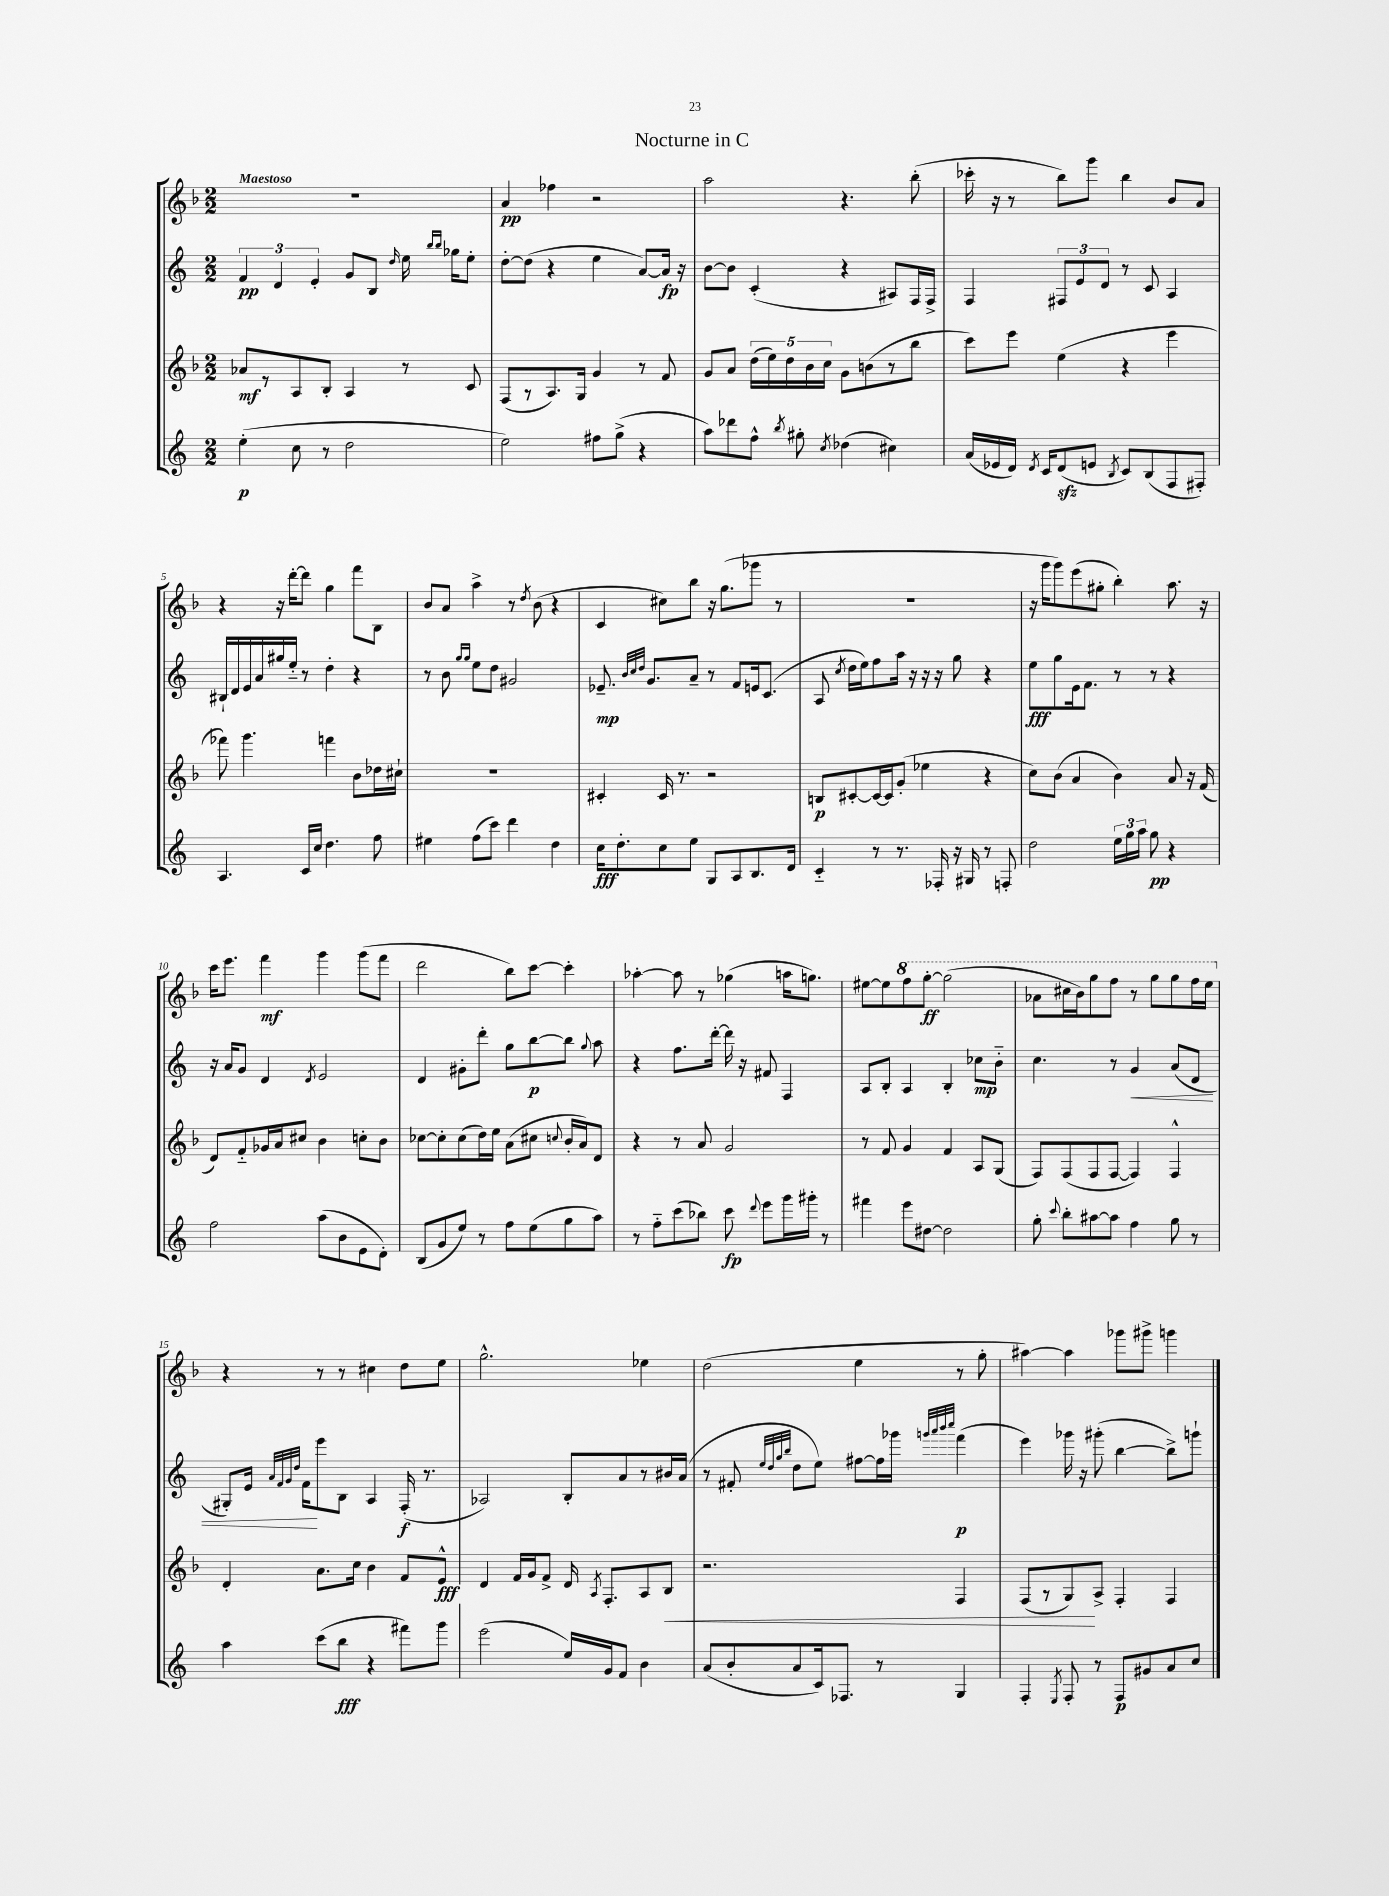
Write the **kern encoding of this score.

**kern	**dynam	**kern	**dynam	**kern	**dynam	**kern	**dynam
*part4	*part4	*part3	*part3	*part2	*part2	*part1	*part1
*staff4	*staff4	*staff3	*staff3	*staff2	*staff2	*staff1	*staff1
*clefG2	*	*clefG2	*	*clefG2	*	*clefG2	*
*k[]	*	*k[b-]	*	*k[]	*	*k[b-]	*
*M2/2	*	*M2/2	*	*M2/2	*	*M2/2	*
=1	=1	=1	=1	=1	=1	=1	=1
!	!	!	!	!	!	!LO:TX:a:B:t=Maestoso	!
(4ee'\	p	8a-X/L	mf	6f/	pp	1r	.
.	.	8r	.	.	.	.	.
.	.	.	.	6d/	.	.	.
8cc\	.	8A/	.	.	.	.	.
.	.	.	.	6e'/	.	.	.
8r	.	8B-'/J	.	.	.	.	.
2dd\	.	4A/	.	8g/L	.	.	.
.	.	.	.	8B/J	.	.	.
.	.	.	.	16qqdd/	.	.	.
.	.	8r	.	16ee\	.	.	.
.	.	.	.	16qqbb/LL	.	.	.
.	.	.	.	16qqbb/JJ	.	.	.
.	.	.	.	16gg-X\KL	.	.	.
.	.	8c/	.	8ee'\J	.	.	.
=2	=2	=2	=2	=2	=2	=2	=2
2ee\)	.	(8F/L	.	[8dd'\L	.	4a/	pp
.	.	8r	.	(8dd\J]	.	.	.
.	.	8.A/)	.	4r	.	4ff-X\	.
.	.	16G/Jk	.	.	.	.	.
8ff#X\L	.	4g/	.	4ee\	.	2r	.
(8gg^\J	.	.	.	.	.	.	.
4r	.	8r	.	[8a/L)	.	.	.
.	.	8f/	.	16a/Jk]	fp	.	.
.	.	.	.	16r	.	.	.
=3	=3	=3	=3	=3	=3	=3	=3
8aa\L)	.	8g/L	.	[8b\L	.	2aa\	.
8ddd-X\	.	8a/J	.	8b\J]	.	.	.
8ff^^\J	.	(20dd\LL	.	(4c'/	.	.	.
.	.	20ee\)	.	.	.	.	.
.	.	20dd\	.	.	.	.	.
8qbb/	.	.	.	.	.	.	.
8gg#X'\	.	.	.	.	.	.	.
.	.	20b-\	.	.	.	.	.
.	.	20cc\JJ	.	.	.	.	.
8qcc/	.	.	.	.	.	.	.
(4dd-X\	.	8g\L	.	4r	.	4.r	.
.	.	(8bn\	.	.	.	.	.
4cc#X\)	.	8r	.	8A#X/L)	.	.	.
.	.	8bb-\J	.	16F/L	.	(8bb-'\	.
.	.	.	.	16F^/JJ	.	.	.
=4	=4	=4	=4	=4	=4	=4	=4
(16a/LL	.	8ccc\L)	.	4F/	.	16ccc-X'\	.
16e-X/	.	.	.	.	.	16r	.
16d/JJ)	.	8eee\J	.	.	.	8r	.
8qd/	.	.	.	.	.	.	.
16c/KL	.	.	.	.	.	.	.
(8dzz/	.	(4ee\	.	12F#X/L	.	8bb-\L)	.
.	.	.	.	12e/	.	.	.
8en/J	.	.	.	.	.	8ggg\J	.
.	.	.	.	12d/J	.	.	.
8qB/	.	.	.	.	.	.	.
8c/L)	.	4r	.	8r	.	4bb-\	.
(8B/	.	.	.	8c/	.	.	.
8F/	.	4eee\	.	4A/	.	8b-/L	.
8F#X'/J)	.	.	.	.	.	8a/J	.
!!LO:LB:g=z
=5	=5	=5	=5	=5	=5	=5	=5
4.A/	.	8fff-X\)	.	16B#X`/LL	.	4r	.
.	.	.	.	16d/	.	.	.
.	.	4.ggg\	.	16e/	.	.	.
.	.	.	.	16a/	.	.	.
.	.	.	.	16gg#X/	.	16r	.
.	.	.	.	16ee/JJ	.	[16ddd'\KL	.
16c/LL	.	.	.	8r	.	8ddd\J]	.
16cc/JJ	.	.	.	.	.	.	.
4.dd\	.	4fffn\	.	4dd'\	.	4gg\	.
.	.	8b-\L	.	4r	.	8fff\L	.
8ff\	.	16dd-X\L	.	.	.	8B-\J	.
.	.	16cc#X`\JJ	.	.	.	.	.
=6	=6	=6	=6	=6	=6	=6	=6
4ee#X\	.	1r	.	8r	.	8b-/L	.
.	.	.	.	8b\	.	8a/J	.
.	.	.	.	16qqgg/LL	.	.	.
.	.	.	.	16qqgg/JJ	.	.	.
(8ff\L	.	.	.	8ee\L	.	4aa^\	.
8ccc\J)	.	.	.	8dd\J	.	.	.
4ddd\	.	.	.	2g#X/	.	8r	.
.	.	.	.	.	.	8qdd/	.
.	.	.	.	.	.	(8b-\	.
4dd\	.	.	.	.	.	4r	.
=7	=7	=7	=7	=7	=7	=7	=7
16cc\KL	fff	4c#X'/	.	8.e-X~/	mp	4c/	.
8.dd'\	.	.	.	.	.	.	.
.	.	.	.	32qqb/LLL	.	.	.
.	.	.	.	32qqcc/	.	.	.
.	.	.	.	32qqdd/JJJ	.	.	.
.	.	.	.	8.g/L	.	.	.
8cc\	.	16c#/	.	.	.	8cc#X\L)	.
.	.	8.r	.	.	.	.	.
8ee\J	.	.	.	8a~/J	.	8bb-\J	.
8G/L	.	2r	.	8r	.	16r	.
.	.	.	.	.	.	(8.gg\L	.
8A/	.	.	.	8f/L	.	.	.
8.B/	.	.	.	16en/k	.	8ggg-X\J	.
.	.	.	.	(8.c/J	.	.	.
.	.	.	.	.	.	8r	.
16d/Jk	.	.	.	.	.	.	.
=8	=8	=8	=8	=8	=8	=8	=8
4c/	.	8Bn/L	p	8A/	.	1r	.
.	.	.	.	8qcc/	.	.	.
.	.	[8c#X'/	.	16dd\LL	.	.	.
.	.	.	.	16ee\J)	.	.	.
8r	.	16c#/L_	.	8ff\	.	.	.
.	.	16c#/J]	.	.	.	.	.
8.r	.	(8g'/J	.	16aa\Jk	.	.	.
.	.	.	.	16r	.	.	.
.	.	4ee-X\	.	16r	.	.	.
16F-X'/	.	.	.	16r	.	.	.
16r	.	.	.	8gg\	.	.	.
16G#X/	.	.	.	.	.	.	.
8r	.	4r	.	4r	.	.	.
8Fn'/	.	.	.	.	.	.	.
=9	=9	=9	=9	=9	=9	=9	=9
2dd\	.	8cc\L)	.	8ee\L	fff	16r	.
.	.	.	.	.	.	16ggg\KL	.
.	.	(8b-\J	.	8gg\	.	8ggg\)	.
.	.	4a/	.	16e\k	.	(8eee\	.
.	.	.	.	8.f\J	.	.	.
.	.	.	.	.	.	8gg#X'\J	.
24ee\LL	.	4b-\)	.	8r	.	4bb-'\)	.
24gg\	.	.	.	.	.	.	.
24aa\JJ	.	.	.	.	.	.	.
8gg\	pp	.	.	8r	.	.	.
4r	.	8a/	.	4r	.	8.aa\	.
.	.	16r	.	.	.	.	.
.	.	(16f/	.	.	.	16r	.
!!LO:LB:g=z
=10	=10	=10	=10	=10	=10	=10	=10
2ff\	.	8d/L)	.	16r	.	16ccc\KL	.
.	.	.	.	16a/KL	.	8.eee\J	.
.	.	8f/	.	8g/J	.	.	.
.	.	16g-X/L	.	4d/	.	4fff\	mf
.	.	16a/J	.	.	.	.	.
.	.	8cc#X/J	.	.	.	.	.
.	.	.	.	8qd/	.	.	.
(8aa\L	.	4b-\	.	2e/	.	4ggg\	.
8b\	.	.	.	.	.	.	.
8e\	.	8ccn'\L	.	.	.	(8ggg\L	.
8d'\J)	.	8b-\J	.	.	.	8fff\J	.
=11	=11	=11	=11	=11	=11	=11	=11
(8B/L	.	[8cc-X\L	.	4d/	.	2ddd\	.
8g/	.	8cc-'\]	.	.	.	.	.
8ee/J)	.	(8cc-\	.	8g#X'\L	.	.	.
8r	.	16dd\L)	.	8ddd'\J	.	.	.
.	.	16ee\JJ	.	.	.	.	.
8ff\L	.	(8a\L	.	8gg\L	.	8bb-\L)	.
(8ee\	.	8cc#X\J	.	[8bb\	p	[8ccc\J	.
.	.	8qqccn/	.	.	.	.	.
8gg\	.	16b-'/LL	.	8bb\J]	.	4ccc'\]	.
.	.	16a/J)	.	.	.	.	.
.	.	.	.	8qqgg/	.	.	.
8aa\J)	.	8d/J	.	8aa\	.	.	.
=12	=12	=12	=12	=12	=12	=12	=12
8r	.	4r	.	4r	.	[4aa-X'\	.
8ff\L	.	.	.	.	.	.	.
(8ccc\	.	8r	.	8.ff\L	.	8aa-\]	.
8bb-X\J)	.	8a/	.	.	.	8r	.
.	.	.	.	[16ddd'\Jk	.	.	.
8ccc\	fp	2g/	.	16ddd\]	.	(4gg-X\	.
.	.	.	.	16r	.	.	.
8qqddd/	.	.	.	.	.	.	.
8eee\L	.	.	.	8f#X/	.	.	.
16ggg\L	.	.	.	4F/	.	16aan\KL	.
16ggg#X'\JJ	.	.	.	.	.	8.ggn\J)	.
8r	.	.	.	.	.	.	.
=13	=13	=13	=13	=13	=13	=13	=13
4fff#X\	.	8r	.	8A/L	.	[8ee#X\L	.
.	.	8f/	.	8B'/J	.	8ee#\]	.
*	*	*	*	*	*	*8va	*
8eee\L	.	4g/	.	4A/	.	8fff\	.
[8dd#X\J	.	.	.	.	.	[8ggg'\J	ff
2dd#\]	.	4f/	.	4B'/	.	(2ggg\]	.
.	.	8A/L	.	8cc-X\L	mp	.	.
.	.	(8G/J	.	8b\J	.	.	.
=14	=14	=14	=14	=14	=14	=14	=14
8gg'\	.	8F/L)	.	4.cc\	.	8aa-X\L	.
8qqccc/	.	.	.	.	.	.	.
8bb'\L	.	(8F/	.	.	.	16ccc#X\L	.
.	.	.	.	.	.	16bb-\J)	.
[8aa#X\	.	8F/	.	.	.	8ggg\	.
8aa#\J]	.	[8F/J	.	8r	.	8fff\J	.
!	!	!	!	!	!LO:HP:b	!	!
4ff\	.	4F/])	.	4g/	<	8r	.
.	.	.	.	.	.	8ggg\L	.
8gg\	.	4F^^/	.	(8a/L	.	8ggg\	.
8r	.	.	.	8d/J	.	16fff\L	.
.	.	.	.	.	.	16eee\JJ	.
!!LO:LB:g=z
=15	=15	=15	=15	=15	=15	=15	=15
*	*	*	*	*	*	*X8va	*
4aa\	.	4d'/	.	8G#X'/L)	.	4r	.
.	.	.	.	16e/Jk	.	.	.
.	.	.	.	32qqa/LLL	.	.	.
.	.	.	.	32qqf/	.	.	.
.	.	.	.	32qqg/	.	.	.
.	.	.	.	32qqdd/JJJ	.	.	.
.	.	.	.	16f\KL	.	.	.
(8ccc\L	.	8.a\L	.	8eee\	[	8r	.
8bb\J	fff	.	.	8B\J	.	8r	.
.	.	16cc\Jk	.	.	.	.	.
4r	.	4b-\	.	4A/	.	4cc#X\	.
8fff#X\L)	.	8f/L	.	(16F'/	f	8dd\L	.
.	.	.	.	8.r	.	.	.
8ggg\J	.	8e^^/J	fff	.	.	8ee\J	.
=16	=16	=16	=16	=16	=16	=16	=16
(2eee\	.	4d/	.	2A-X/)	.	2.gg^^\	.
.	.	16f/LL	.	.	.	.	.
.	.	16g/J	.	.	.	.	.
.	.	8f^/J	.	.	.	.	.
16ee/LL)	.	16d/	.	8B'/L	.	.	.
.	.	8qA/	.	.	.	.	.
16g/J	.	8.F'/L	.	.	.	.	.
8f/J	.	.	.	8a/	.	.	.
4b\	.	8A/	.	8r	.	4ee-X\	.
!	!	!	!LO:HP:b	!	!	!	!
.	.	8B-/J	<	16b#X/L	.	.	.
.	.	.	.	(16a/JJ	.	.	.
=17	=17	=17	=17	=17	=17	=17	=17
(8a/L	.	2.r	.	8r	.	(2dd\	.
8b'/	.	.	.	8f#X'/	.	.	.
.	.	.	.	32qqee/LLL	.	.	.
.	.	.	.	32qqdd/	.	.	.
.	.	.	.	32qqgg/	.	.	.
.	.	.	.	32qqbb/JJJ	.	.	.
8a/	.	.	.	8dd\L	.	.	.
16c/k)	.	.	.	8ee\J)	.	.	.
8.F-X/J	.	.	.	.	.	.	.
.	.	.	.	[8ff#X\L	.	4ee\	.
8r	.	.	.	16ff#\L]	.	.	.
.	.	.	.	16ggg-X\JJ	.	.	.
.	.	.	.	32qqgggn/LLL	.	.	.
.	.	.	.	32qqaaa/	.	.	.
.	.	.	.	32qqbbb/	.	.	.
.	.	.	.	32qqcccc/JJJ	.	.	.
4G/	.	4F/	.	(4fff\	p	8r	.
.	.	.	.	.	.	8gg'\	.
=18	=18	=18	=18	=18	=18	=18	=18
4F'/	.	(8F/L	.	4eee\)	.	[4aa#X\)	.
.	.	8r	.	.	.	.	.
8qE/	.	.	.	.	.	.	.
8F'/	.	8G/)	.	16ggg-X\	.	4aa#\]	.
.	.	.	.	16r	.	.	.
8r	.	8A^/J	[	(8ggg#X'\	.	.	.
8F/L	p	4F'/	.	[4bb\	.	8ggg-X\L	.
8g#X/	.	.	.	.	.	8ggg#X^\J	.
8a/	.	4F/	.	8bb^\L])	.	4gggn\	.
8cc/J	.	.	.	8gggn`\J	.	.	.
==	==	==	==	==	==	==	==
*-	*-	*-	*-	*-	*-	*-	*-
